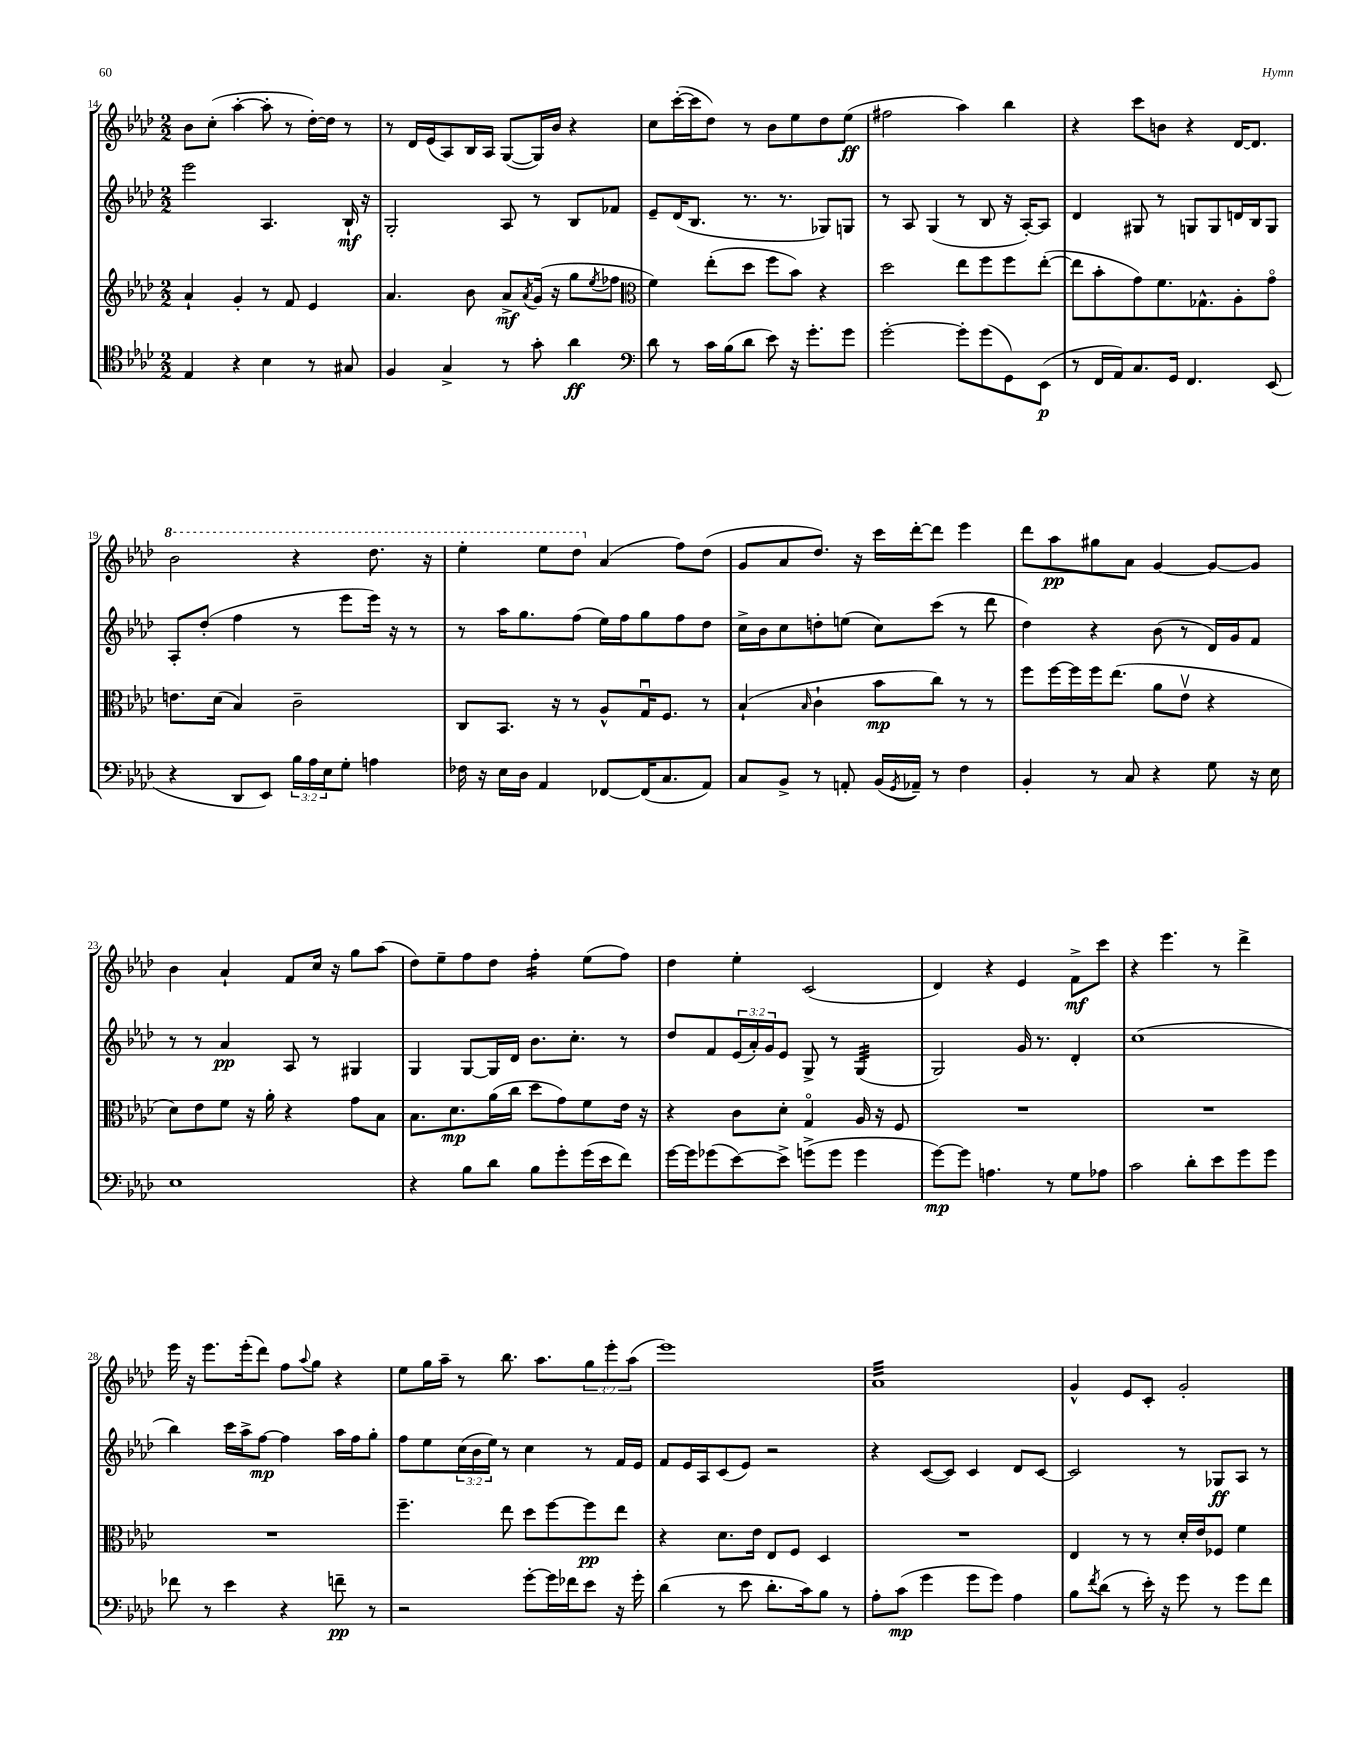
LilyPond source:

<<
\new StaffGroup <<
\new Staff = "s0" {
    \clef treble \key aes \major \numericTimeSignature \time 2/2 \override Staff.TupletNumber.text = #tuplet-number::calc-fraction-text
    bes'8 c''8-.( aes''4~-. aes''8-. r8 des''16~-.) des''16 r8 |
    r8 des'16 ees'16( aes8) bes16 aes16 g8~( g16) bes'16 r4 |
    c''8 c'''16~-.( c'''16 des''8) r8 bes'8 ees''8 des''8 ees''8\ff( |
    fis''2 aes''4) bes''4 |
    r4 c'''8 b'8 r4 des'16~ des'8. |
    \ottava #1 bes''2 r4 des'''8. r16 |
    ees'''4-. ees'''8 des'''8 \ottava #0 aes'4( f''8) des''8( |
    g'8 aes'8 des''8.) r16 c'''16 des'''16~-. des'''8 ees'''4 |
    des'''8 aes''8\pp gis''8 aes'8 g'4~ g'8~ g'8 |
    bes'4 aes'4-! f'8 c''16 r16 g''8 aes''8( |
    des''8) ees''8-- f''8 des''8 f''4:16-. ees''8( f''8) |
    des''4 ees''4-. c'2( |
    des'4) r4 ees'4 f'8->\mf c'''8 |
    r4 ees'''4. r8 des'''4-> |
    ees'''16 r16 ees'''8. ees'''16-.( des'''8) f''8 \appoggiatura { aes''8 } g''8 r4 |
    ees''8 g''16 aes''16-- r8 bes''8. aes''8. \tuplet 3/2 { g''8 ees'''8-. aes''8( } |
    ees'''1) |
    aes'1:32 |
    g'4-^ ees'8 c'8-. g'2-. \bar "|." |
}
\new Staff = "s1" {
    \clef treble \key aes \major \numericTimeSignature \time 2/2 \override Staff.TupletNumber.text = #tuplet-number::calc-fraction-text
    ees'''2 aes4. bes16-!\mf r16 |
    g2-. aes8 r8 bes8 fes'8 |
    ees'8-- des'16( bes8. r8. r8. ges8) g8 |
    r8 aes8 g4( r8 bes8 r16 aes16~-.) aes8 |
    des'4 gis8 r8 g8 g8 d'16 bes16 g8 |
    aes8-. des''8-.( f''4 r8 ees'''8 ees'''16) r16 r8 |
    r8 aes''16 g''8. f''8( ees''16) f''16 g''8 f''8 des''8 |
    c''16-> bes'16 c''8 d''8-. e''8( c''8) c'''8( r8 des'''8 |
    des''4) r4 bes'8( r8 des'16) g'16 f'8 |
    r8 r8 aes'4\pp aes8 r8 gis4 |
    g4 g8~ g16 des'16 bes'8. c''8.-. r8 |
    des''8 f'8 \tuplet 3/2 { ees'16( aes'16-.) g'16 } ees'8 g8-> r8 g4:32( |
    g2) g'16 r8. des'4-. |
    c''1( |
    bes''4) c'''16 aes''16-> f''8~\mp f''4 aes''16 f''16 g''8-. |
    f''8 ees''8 \tuplet 3/2 { c''16( bes'16 ees''16) } r8 c''4 r8 f'16 ees'16 |
    f'8 ees'16 aes16 c'8( ees'8) r2 |
    r4 c'8~( c'8) c'4 des'8 c'8~ |
    c'2 r8 ges8\ff aes8 r8 \bar "|." |
}
\new Staff = "s2" {
    \clef treble \key aes \major \numericTimeSignature \time 2/2
    aes'4-! g'4-. r8 f'8 ees'4 |
    aes'4. bes'8 aes'8->\mf \acciaccatura { aes'8 } g'16( r16 g''8 \acciaccatura { ees''8 } fes''8 |
    \clef alto f'4) ees''8-.( des''8 f''8 bes'8) r4 |
    des''2 ees''8 f''8 f''8 ees''8~-.( |
    ees''8 bes'8-. g'8) f'8. ges8.-^ aes8-. g'8\flageolet |
    e'8. des'16( bes4) c'2-- |
    c8 bes,8. r16 r8 aes8-^ g16\downbow f8. r8 |
    bes4-!( \grace { bes16 } c'4-! bes'8\mp c''8) r8 r8 |
    f''8 f''16~ f''16 f''16 ees''8.( aes'8 ees'8\upbow r4 |
    des'8) ees'8 f'8 r16 aes'16-. r4 g'8 bes8 |
    bes8. des'8.\mp aes'16( c''16 des''8 g'8) f'8 ees'16 r16 |
    r4 c'8 des'8-. g4\flageolet aes16 r16 f8 |
    R1 |
    R1 |
    R1 |
    f''4.-- ees''8 des''8 f''8~ f''8\pp ees''8 |
    r4 des'8. ees'16 ees8 f8 des4 |
    R1 |
    ees4 r8 r8 des'16-. ees'16 fes8 f'4 \bar "|." |
}
\new Staff = "s3" {
    \clef tenor \key aes \major \numericTimeSignature \time 2/2 \override Staff.TupletNumber.text = #tuplet-number::calc-fraction-text
    ees4 r4 bes4 r8 gis8 |
    f4 g4-> r8 g'8-. aes'4\ff |
    \clef bass des'8 r8 c'16 bes16( des'8 ees'8) r16 g'8.-. g'8 |
    g'2~-. g'8-. g'8( g,8) ees,8\p( |
    r8 f,16 aes,16) c8. g,16 f,4. ees,8( |
    r4 des,8 ees,8) \tuplet 3/2 { bes16 aes16 ees16 } g8-. a4 |
    fes16 r16 ees16 des16 aes,4 fes,8~ fes,16( c8. aes,8) |
    c8 bes,8-> r8 a,8-. bes,16( \acciaccatura { g,8 } aes,16--) r8 f4 |
    bes,4-. r8 c8 r4 g8 r16 ees16 |
    ees1 |
    r4 bes8 des'8 bes8 g'8-. g'16( ees'16 f'8) |
    g'16~ g'16 ges'8( ees'8~) ees'8-> g'8->( g'8 g'4 |
    g'8~\mp) g'8 a4. r8 g8 aes8 |
    c'2 des'8-. ees'8 g'8 g'8 |
    fes'8 r8 ees'4 r4 f'8--\pp r8 |
    r2 g'8~-. g'16 fes'16 ees'8 r16 g'16-. |
    des'4( r8 ees'8 des'8.-. c'16) bes8 r8 |
    aes8-. c'8\mp( g'4 g'8 g'8) aes4 |
    bes8 \acciaccatura { f'8 } des'8( r8 ees'16-.) r16 g'8 r8 g'8 f'8 \bar "|." |
}
>>
>>
\layout { \context { \Score currentBarNumber = #14 } }
